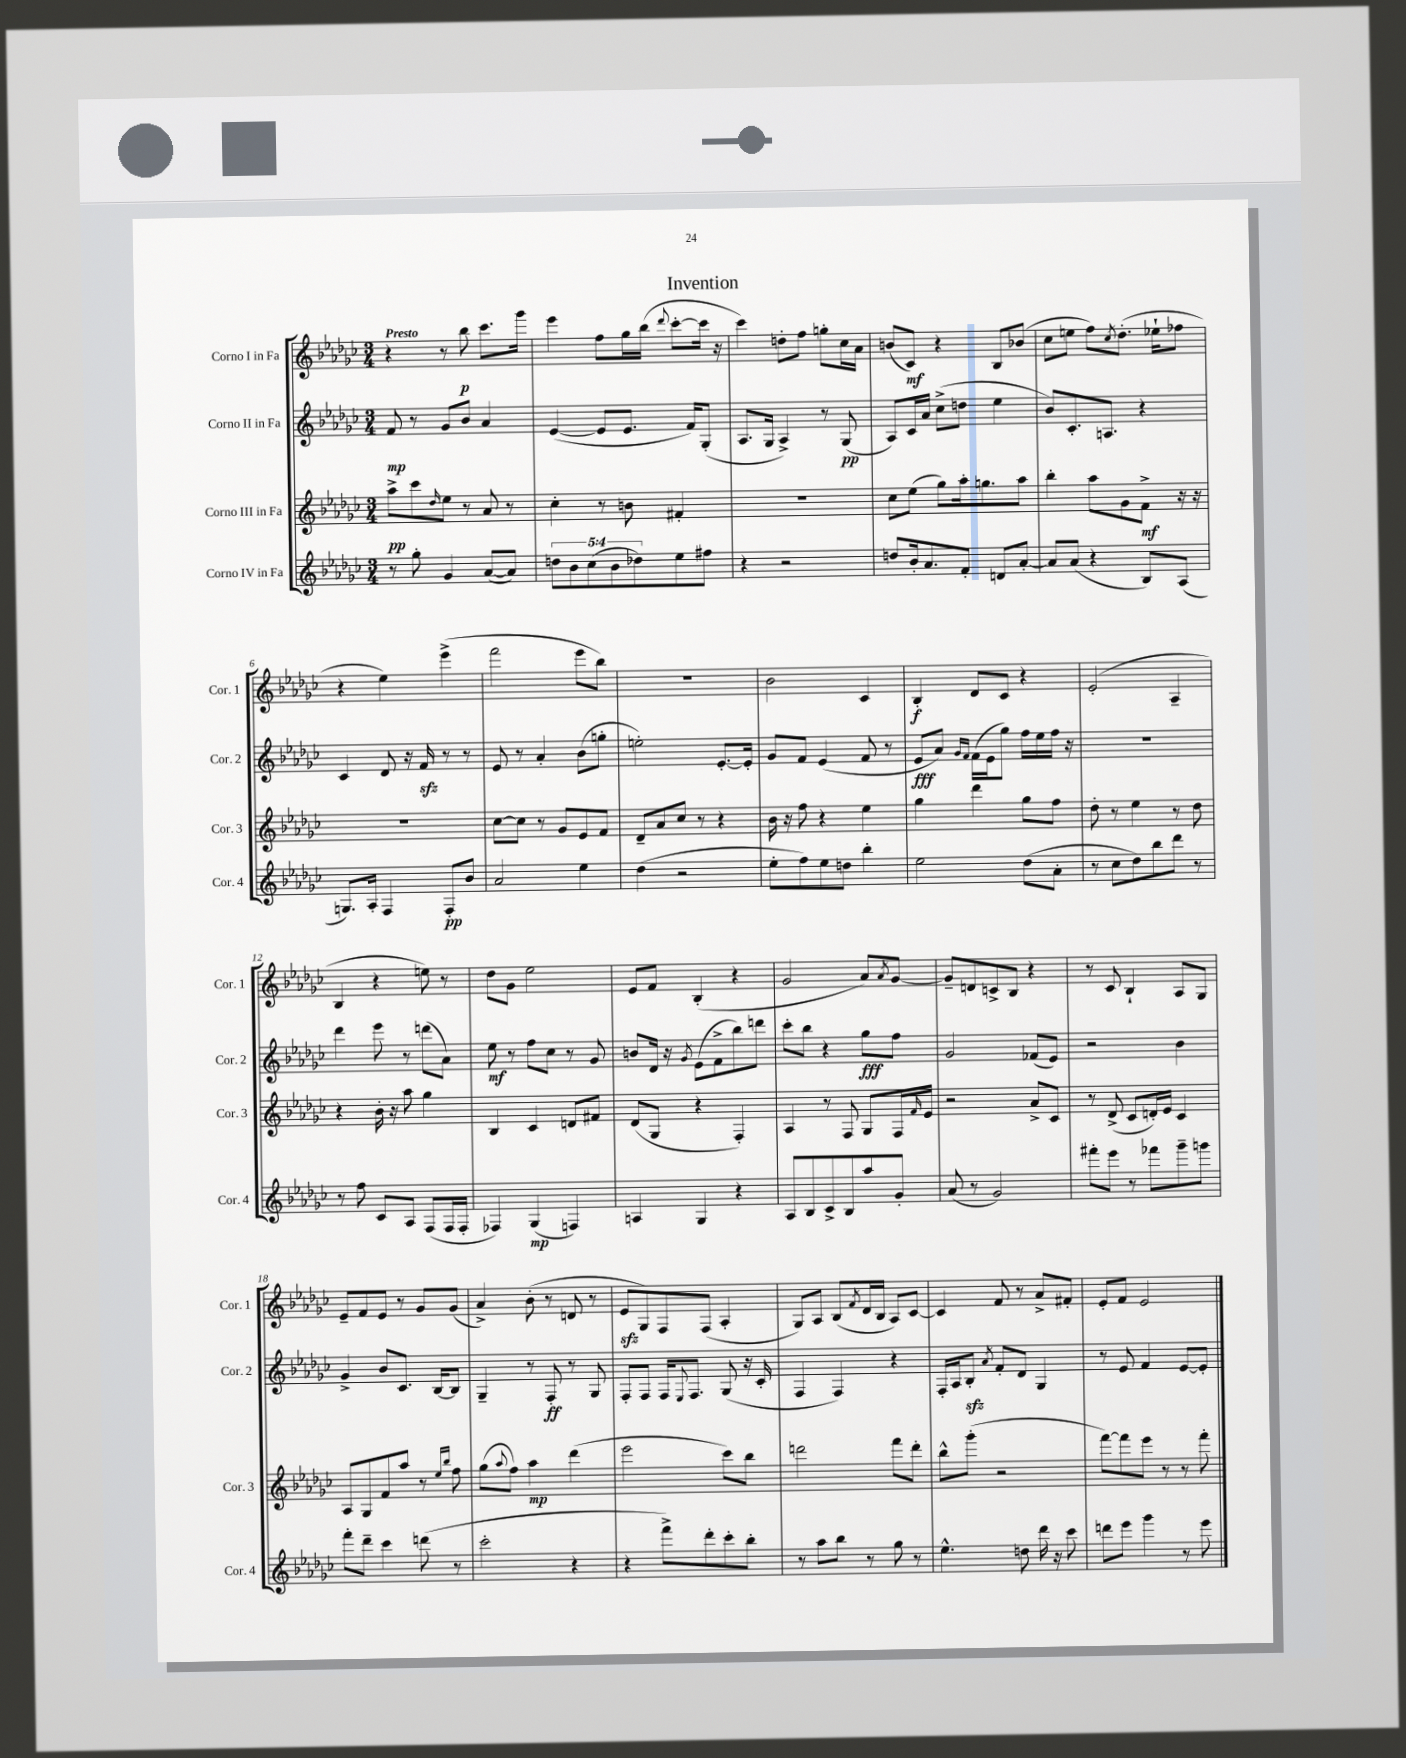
\header { title = "Invention" }
<<
\new StaffGroup <<
\new Staff = "s0" \with { instrumentName = "Corno I in Fa" shortInstrumentName = "Cor. 1" } {
    \clef treble \key ges \major \numericTimeSignature \time 3/4 \tempo "Presto"
    r4 r8 bes''8\p ces'''8. ges'''16 |
    ees'''4 f''8 ges''16 bes''16( \appoggiatura { des'''8 } ces'''8~-. ces'''16 r16 |
    ces'''4) d''8-. f''8 g''8-. ces''16 aes'16 |
    b'8( ces'8\mf) r4 bes8 bes'8( |
    ces''8 e''8 f''8) \acciaccatura { ces''8 } des''8.-.( ees''16-! fes''8 |
    r4 ees''4) ees'''4->( |
    f'''2 ees'''8 bes''8) |
    R2. |
    bes'2 ces'4 |
    bes4-.\f des'8 ces'8 r4 |
    ees'2-.( aes4-- |
    bes4 r4 e''8) r8 |
    des''8 ges'8 ees''2 |
    ees'8 f'8 bes4-.( r4 |
    ges'2 aes'8) \acciaccatura { aes'8 } ges'8~ |
    ges'8-- d'8 c'8-> bes8 r4 |
    r8 ces'8 bes4-! aes8 ges8 |
    ees'8-- f'8 ees'8 r8 ges'8 ges'8( |
    aes'4->) bes'8-.( r8 d'8 r8 |
    ees'8\sfz ges8) f8 f8( aes4-. |
    ges8) aes8 bes8( \acciaccatura { f'8 } des'16 bes16 aes8) ces'8~ |
    ces'4 f'8 r8 aes'8-> fis'8-. |
    ees'8-. f'8 ees'2 \bar "|." |
}
\new Staff = "s1" \with { instrumentName = "Corno II in Fa" shortInstrumentName = "Cor. 2" } {
    \clef treble \key ges \major \numericTimeSignature \time 3/4
    f'8\mp r8 ges'8 bes'8 aes'4 |
    ees'4~( ees'8 ees'8. f'16) ges8-.( |
    aes8. ges16 aes4->) r8 ges8\pp( |
    aes8) ces'16 aes'16 ces''8->( d''8 ees''4 |
    bes'8) ces'8.-. a8. r4 |
    ces'4 des'8 r16 f'16\sfz r8 r8 |
    ees'8 r8 aes'4-. bes'8( g''8-. |
    e''2-.) ees'8.~-. ees'16-. |
    ges'8 f'8 ees'4( f'8 r8 |
    ees'8\fff aes'8) \grace { ges'16 f'16 } f'16( ees'16 ges''8) f''16 ees''16 f''16 r16 |
    R2. |
    des'''4 ees'''8 r8 d'''8( aes'8) |
    ees''8\mf r8 f''8 ces''8 r8 ges'8 |
    b'8 des'16 r16 \acciaccatura { ges'8 } ees'8( f'8-> bes''8) d'''8 |
    ces'''8-. bes''8 r4 ges''8\fff f''8 |
    ges'2 fes'8( ees'8) |
    r2 bes'4 |
    ges'4-> bes'8 ces'8. bes16~ bes8 |
    ges4-- r8 f8-.\ff r8 ges8 |
    f8-. f8 f16 \appoggiatura { ees8 } f8. ges8( r16 ces'16-. |
    f4 f4) r4 |
    f16-. aes16 bes8-.\sfz \acciaccatura { aes'8 } f'8-. des'8 ges4 |
    r8 ees'8 f'4 ees'8~ ees'8-. \bar "|." |
}
\new Staff = "s2" \with { instrumentName = "Corno III in Fa" shortInstrumentName = "Cor. 3" } {
    \clef treble \key ges \major \numericTimeSignature \time 3/4
    aes''8->\pp ces'''8 \grace { des''16 } ees''8 r8 aes'8 r8 |
    ces''4-. r8 b'8 fis'4-. |
    R2. |
    ces''8 ees''8( ges''8) aes''16-. g''8. aes''8 |
    bes''4-. aes''8 ges'8 f'8->\mf r16 r16 |
    R2. |
    ces''8~ ces''8 r8 ges'8 ees'8 f'8 |
    des'8-- aes'8 ces''8 r8 r4 |
    bes'16 r16 f''8 r4 ees''4 |
    ges''4 des'''4 ges''8 f''8 |
    des''8-. r8 ees''4 r8 des''8 |
    r4 bes'16-. r16 aes''8 ges''4 |
    bes4 ces'4 d'8 fis'8 |
    des'8( ges8 r4 f4-.) |
    aes4 r8 f8 ges8 f16 \grace { f'16 } ees'16 |
    r2 aes'8-> ces'8 |
    r8 des'8->( ces'8 d'16-.) ees'16 ces'4 |
    aes8 ges8 f'8 aes''8 r8 \grace { ees''16 bes''16 } f''8 |
    ges''8( \appoggiatura { aes''8 } f''8) aes''4\mp des'''4( |
    ees'''2 ces'''8) bes''8 |
    d'''2 f'''8 d'''8-. |
    bes''8-^ ges'''8-.( r2 |
    f'''8~) f'''8 ees'''8 r8 r8 f'''8-. \bar "|." |
}
\new Staff = "s3" \with { instrumentName = "Corno IV in Fa" shortInstrumentName = "Cor. 4" } {
    \clef treble \key ges \major \numericTimeSignature \time 3/4 \override Staff.TupletNumber.text = #tuplet-number::calc-fraction-text
    r8 ges''8-. ges'4 aes'8~( aes'8) |
    \tuplet 5/4 { d''8 bes'8 ces''8( bes'8 des''8) } ees''8 fis''8 |
    r4 r2 |
    d''8 bes'16-. aes'8. f'8-. d'8 aes'8~-. |
    aes'8 aes'8( r4 bes8) aes8( |
    g8.) aes16-. f4 f8-.\pp bes'8 |
    aes'2 ees''4 |
    des''4( r2 |
    ees''8-. f''8) ees''8 d''8 bes''4-. |
    ees''2 des''8( aes'8-. |
    r8 ces''8 des''8) bes''8 des'''8 r8 |
    r8 f''8 ces'8 aes8 f8( f16 f16-. |
    fes4) ges4\mp( f4) |
    a4 ges4 r4 |
    aes8 bes8 ces'8-> bes8 aes''8 ges'8-. |
    aes'8( r8 ges'2) |
    fis'''8-. ees'''8 r8 fes'''8 ges'''8-- g'''8 |
    f'''8-. des'''8-- ces'''4 d'''8( r8 |
    ces'''2-. r4 |
    r4 f'''8->) des'''8-. ces'''8-. bes''8-. |
    r8 aes''8 bes''8 r8 ges''8 r8 |
    ees''4.-^ d''8 des'''16 r16 ces'''8 |
    d'''8 ees'''8 ges'''4 r8 ees'''8 \bar "|." |
}
>>
>>
